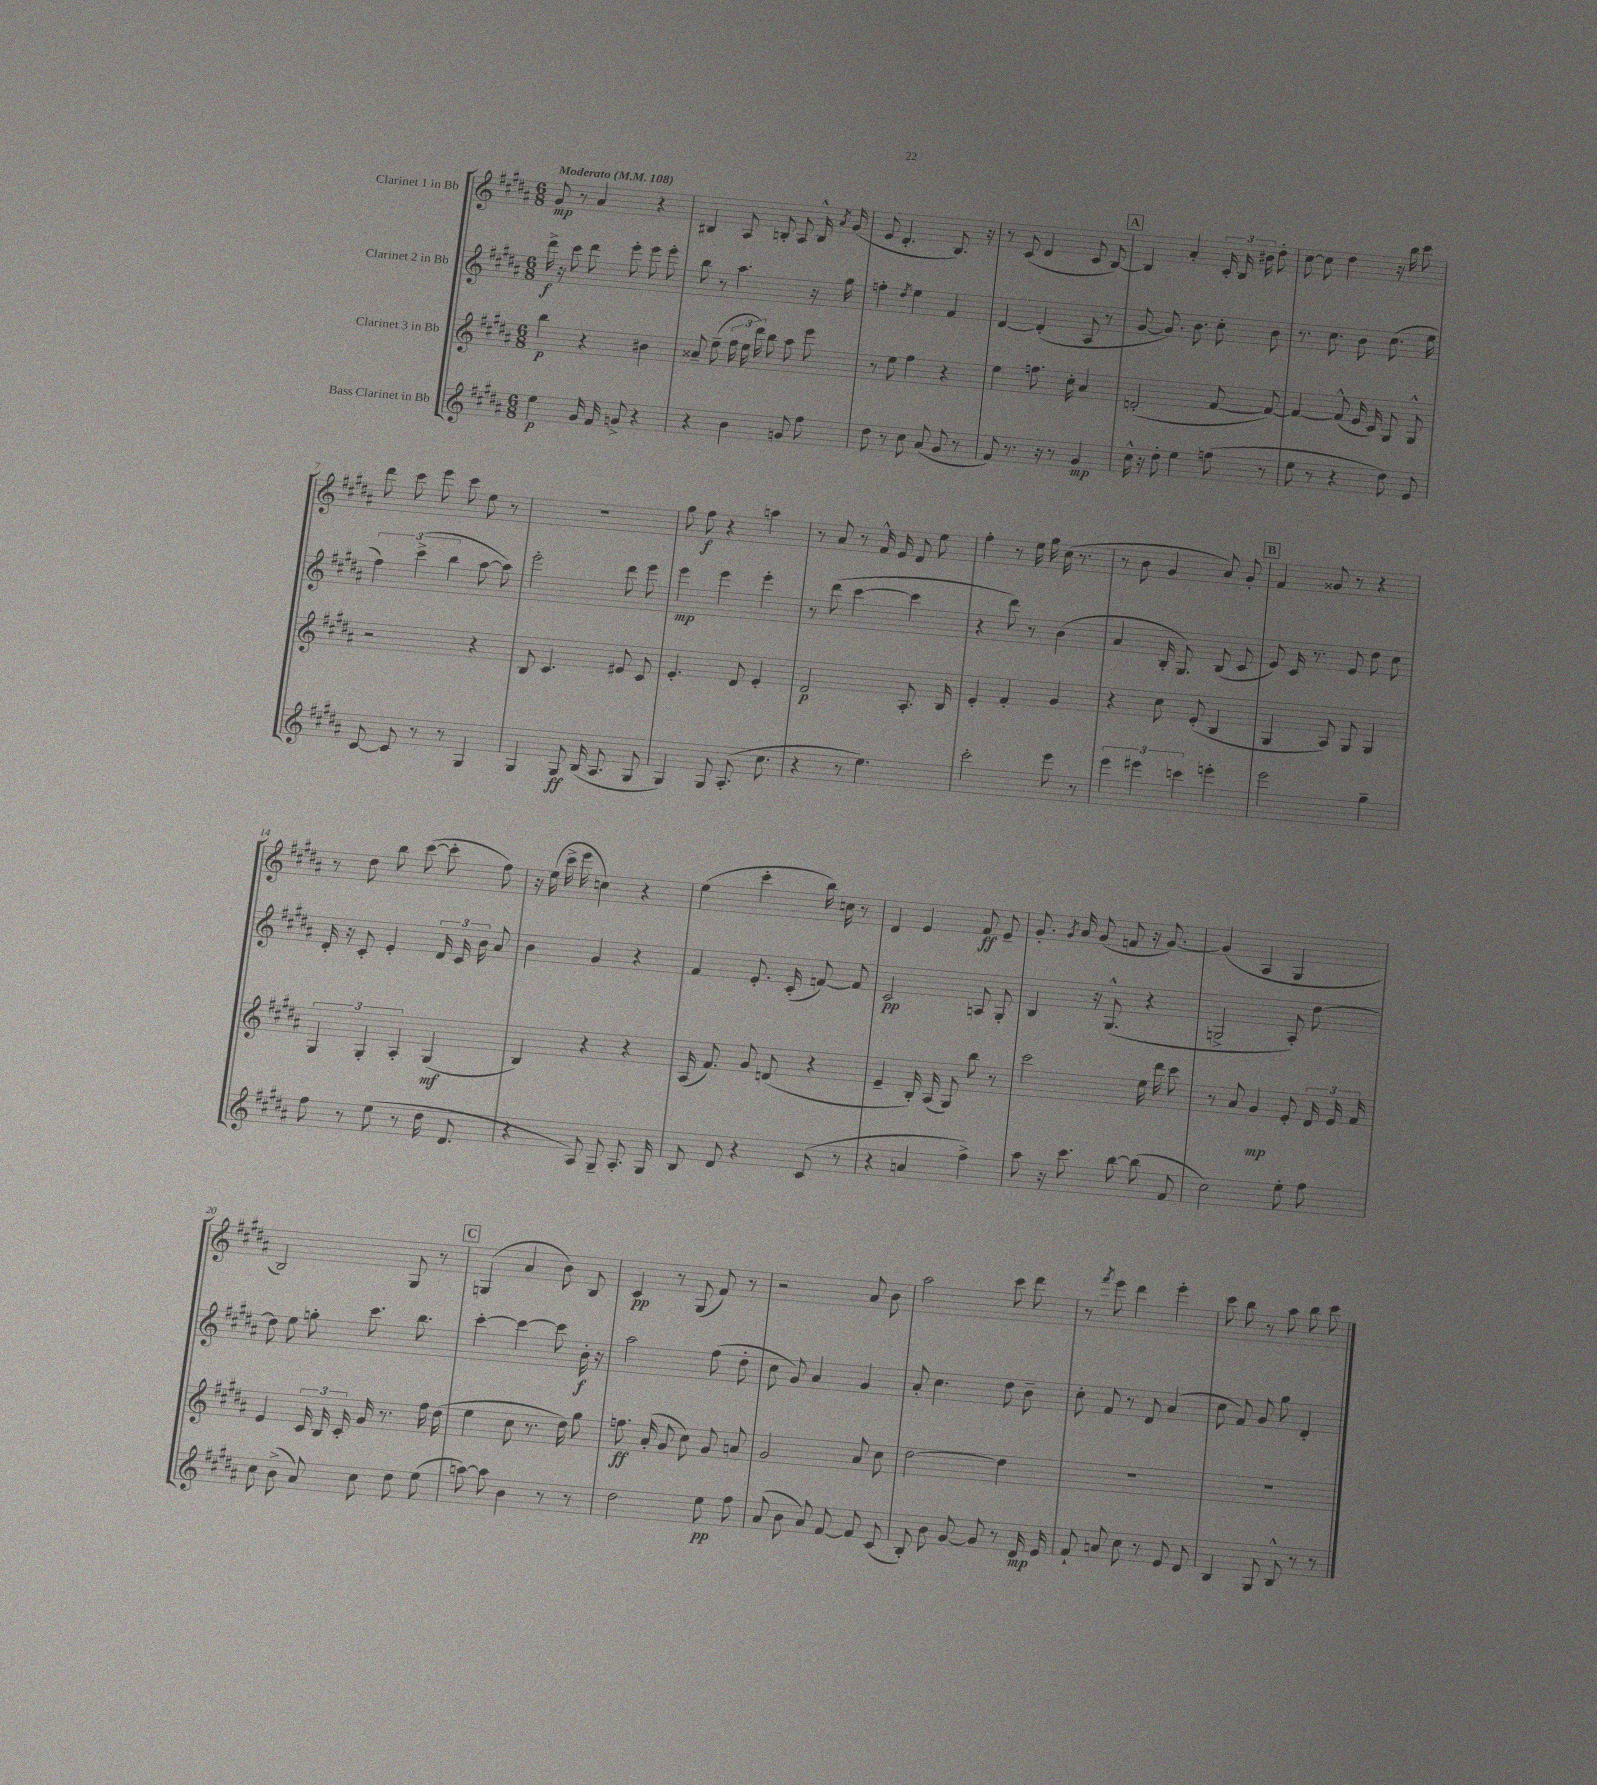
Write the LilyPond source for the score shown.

<<
\new StaffGroup <<
\new Staff = "s0" \with { instrumentName = "Clarinet 1 in Bb" } {
    \clef treble \key b \major \numericTimeSignature \time 6/8 \tempo "Moderato" 4 = 108
    \autoBeamOff gis'8\mp r8 ais'4 r4 |
    bis4 ais8 b8-. ais8 b16-^ \acciaccatura { ais'8 } gis'16( |
    e'8 dis'4.-. b8.) r16 |
    r8 cis'8( dis'4 cis'8 b8~) |
    \mark \markup { \box "A" } b4 ais'4-. \tuplet 3/2 { cis'16-. b16 bis'16 } dis''8-. |
    cis''8~ cis''8 dis''4 r16 b''16 cis'''8 |
    dis'''8 cis'''8 e'''8 cis'''8 e''8 r8 |
    R2. |
    gis''8 fis''8\f r4 a''4 |
    r8 ais'8 r8 fis'16-^ e'16 dis'8 e''8 |
    fis''4-. r8 e''16 gis''16 cis''16( r8. |
    r8 b'8 gis'4 ais'8) gis'8-. |
    \mark \markup { \box "B" } fis'4 gisis'8 r8 r4 |
    r8 dis''8 b''8 cis'''8~( cis'''8-. fis''8) |
    r16 e''16( cis'''16-> e'''16 c''4) r4 |
    e''4( cis'''4-. b''16) c''16 r8 |
    dis'4 e'4 fis'8\ff e'8-- |
    gis'8.-. \acciaccatura { gis'8 } ais'16 gis'8( f'8 r16 gis'8.~) |
    gis'4( ais4 gis4 |
    b2) gis8 r8 |
    \mark \markup { \box "C" } g4( ais'4 b'8) b8 |
    cis'4\pp r8 gis8( fis'8) r8 |
    r2 ais'8 b'8 |
    ais''2 cis'''8 dis'''8 |
    r8 \acciaccatura { fis'''8 } e'''8 dis'''4 e'''4-. |
    cis'''8 b''8 r8 ais''8 b''8 cis'''8 \bar "|." |
}
\new Staff = "s1" \with { instrumentName = "Clarinet 2 in Bb" } {
    \clef treble \key b \major \numericTimeSignature \time 6/8
    \autoBeamOff dis'''16->\f r16 cis'''8 dis'''8 e'''8-. e'''8 e'''8-. |
    b''8 r8 ais''4. r16 gis''16 |
    f''4-. \acciaccatura { dis''8 } e''4 fis'4 |
    dis'4~ dis'4-.( ais8 r8 |
    \mark \markup { \box "A" } gis'8~ gis'8.) b'8. cis''8-. b'8 |
    r8. cis''8. b'8 cis''8.( e''16 |
    \tuplet 3/2 { fis''4) cis'''4->( b''4 } ais''8~ ais''8) |
    e'''2-. dis'''8 e'''8 |
    e'''4\mp e'''4 e'''4-. |
    r8 dis'''8( cis'''4~ cis'''4 |
    r4 dis'''8) r8 b'4( |
    ais'4 b16-. gis8.) b8( cis'8 |
    \mark \markup { \box "B" } e'8) cis'16 r8. e'8 dis''8 cis''8 |
    dis'16-. r16 cis'8-. e'4-. \tuplet 3/2 { dis'16 cis'16 b'16 } ais'8 |
    b'4 gis'4 r4 |
    fis'4 e'8.-. cis'16-.( f'8~) f'8 |
    cis'2\pp a8 gis8-. |
    b4 r16 gis8.-^( r4 |
    g2-> ais8-.) dis''8~ |
    dis''8 e''8 g''8-. cis'''8. b''8. |
    \mark \markup { \box "C" } cis'''4~-. cis'''4~ cis'''8 b'16-.\f r16 |
    ais''2 fis''8( dis''8-. |
    cis''8 gis'8) ais'4 gis'4 |
    ais'8-. cis''4. dis''8 b'8-- |
    cis''8-. fis'8 r8 dis'8 ais'4( |
    cis''8 fis'8) gis'8 gis''8 dis'4-. \bar "|." |
}
\new Staff = "s2" \with { instrumentName = "Clarinet 3 in Bb" } {
    \clef treble \key b \major \numericTimeSignature \time 6/8
    \autoBeamOff b''4\p r4 bis'4 |
    aisis'8-- e''8--( \tuplet 3/2 { fis''16 e''16 dis'''16) } b''8 ais''8 e'''8 |
    r8 e''8 fis''4 r4 |
    e''4 f''8. cis''16-. ais'4 |
    \mark \markup { \box "A" } d'2-.( fis'8~ fis'8~) |
    fis'4~ fis'8-^( e'16 cis'16) gis8 gis8-^ |
    r2 r4 |
    b8 cis'4. eis'8 cis'8 |
    e'4.-. dis'8 e'4-. |
    dis'2\p ais8.-. b16 |
    e'4-. fis'4-. gis'4 |
    r4 cis''8 e'8-.( b4 |
    \mark \markup { \box "B" } gis4 ais8) gis8 gis4 |
    \tuplet 3/2 { gis4 gis4-. ais4-. } gis4\mf( |
    b4) r4 r4 |
    ais16( fis'8.) gis'8 d'8( r4 |
    e'4-- b16-.) ais16( gis8) b''8 r8 |
    cis'''2 e''16 dis'''16 cis'''8 |
    r8 ais'8 gis'4\mp e'8-. \tuplet 3/2 { dis'16 e'16 fis'16 } |
    e'4 \tuplet 3/2 { cis'16 b16 cis'16-. } gis'16 r8. fis''16 dis''16( |
    \mark \markup { \box "C" } e''4 cis''8 r8. dis''16) gis''8 |
    f''8.\ff ais'16-.( gis'8 cis''8) gis'8 a'8 |
    gis'2 ais'8 cis''8 |
    dis''2~ dis''4 |
    R2. |
    R2. \bar "|." |
}
\new Staff = "s3" \with { instrumentName = "Bass Clarinet in Bb" } {
    \clef treble \key b \major \numericTimeSignature \time 6/8
    \autoBeamOff e''4\p gis'16 fis'16 g'8-> r4 |
    r4 b'4 g'8 fis''8 |
    dis''8 r8 cis''8 ais'8( gis'8 r8 |
    fis'8) r8. r16 r8 gis'4\mp |
    \mark \markup { \box "A" } cis''16-^ r16 dis''8-. e''4 f''8( r8 |
    e''8 r8 r4 dis''8) e'8 |
    cis'8~ cis'8 r8 r8 gis4 |
    gis4 gis8\ff b16( ais8. gis8 |
    gis4) gis8 ais8.-.( cis''8. |
    r4 r8 e''4.) |
    cis'''2-. e'''8 r8 |
    \tuplet 3/2 { e'''4 eis'''4 c'''4 } e'''4-. |
    \mark \markup { \box "B" } e'''2 gis''4-- |
    fis''8 r8 e''8( r8 dis''16 dis'8. |
    r4 ais8) gis8-- ais8.-. gis16 |
    b8 dis'8 r4 cis'8( r8 |
    r4 a'4 fis''4->) |
    ais''8 r16 cis'''8. b''8~ b''8( fis'8 |
    cis''2) e''8-. fis''8 |
    cis''8 b'8->( ais'8) cis''8 dis''8 e''8( |
    \mark \markup { \box "C" } a''8~) a''8 b'4 r8 r8 |
    dis''2 e''8\pp fis''8 |
    ais'8( b'8 ais'8) fis'8~ fis'8 cis'8( |
    b8-.) b'8 gis'8~ gis'8 r8 dis'16\mp e'16 |
    fis'8-! a'8 cis''8 r8 e'8 dis'8 |
    b4 gis8 b8-^ r8 r8 \bar "|." |
}
>>
>>
